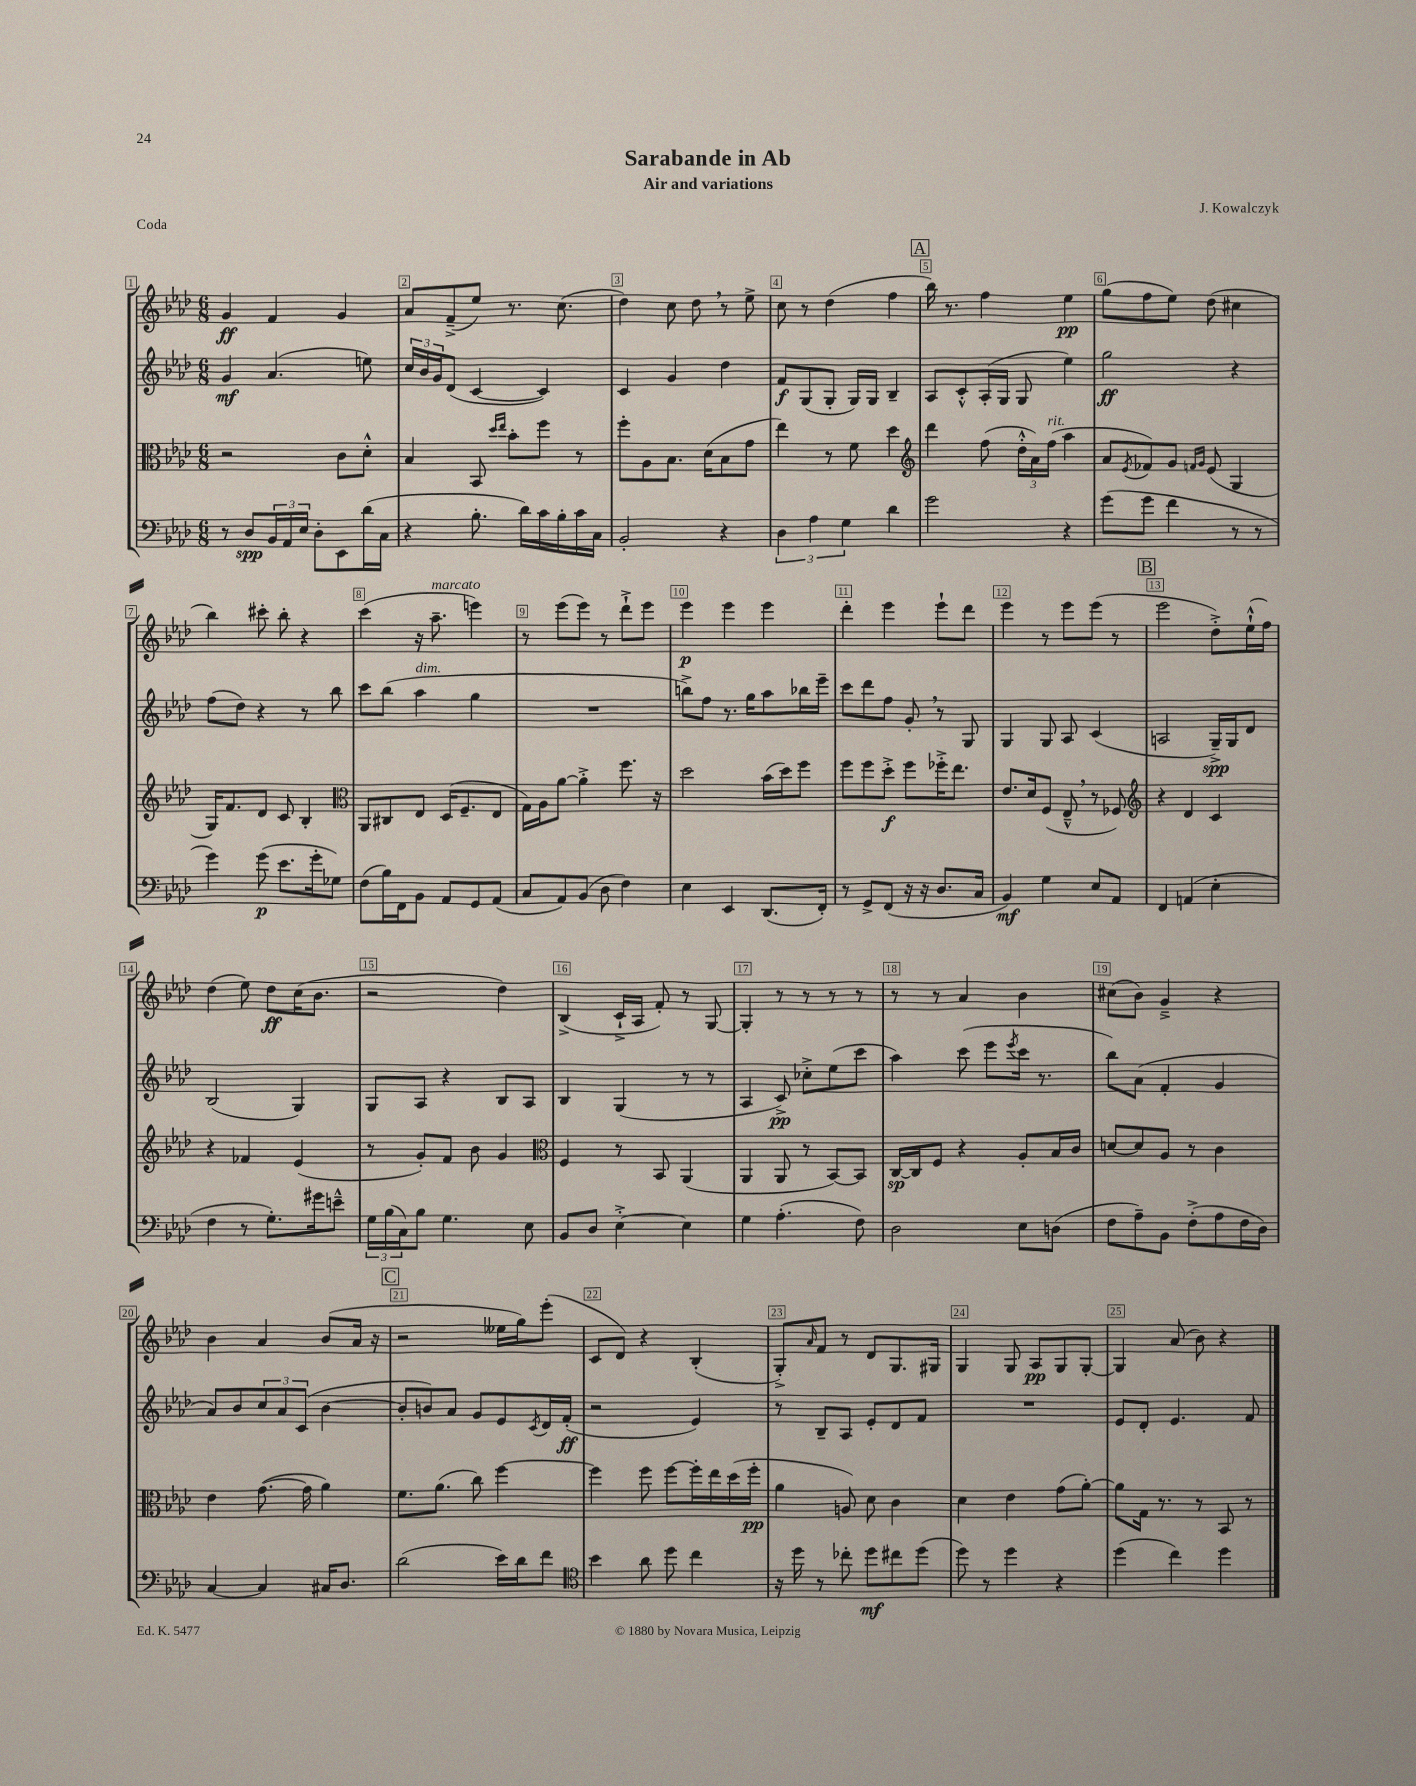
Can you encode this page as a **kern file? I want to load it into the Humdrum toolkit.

**kern	**dynam	**kern	**dynam	**kern	**dynam	**kern	**dynam
*part4	*part4	*part3	*part3	*part2	*part2	*part1	*part1
*staff4	*staff4	*staff3	*staff3	*staff2	*staff2	*staff1	*staff1
*clefF4	*	*clefC3	*	*clefG2	*	*clefG2	*
*k[b-e-a-d-]	*	*k[b-e-a-d-]	*	*k[b-e-a-d-]	*	*k[b-e-a-d-]	*
*M6/8	*	*M6/8	*	*M6/8	*	*M6/8	*
=1	=1	=1	=1	=1	=1	=1	=1
8r	.	2r	.	4g/	mf	4g/	ff
8D-/L	spp	.	.	.	.	.	.
24BB-/L	.	.	.	(4.a-/	.	4f/	.
24AA-/	.	.	.	.	.	.	.
24E-/JJ	.	.	.	.	.	.	.
8D-'\L	.	.	.	.	.	.	.
8EE-\	.	8c\L	.	.	.	4g/	.
(16d-\L	.	8d-'^^\J	.	8een\)	.	.	.
16C\JJ	.	.	.	.	.	.	.
=2	=2	=2	=2	=2	=2	=2	=2
4r	.	4B-/	.	24cc/LL	.	8a-/L	.
.	.	.	.	24b-/	.	.	.
.	.	.	.	24g/J	.	.	.
.	.	.	.	(8d-/J	.	(8f~^/	.
8.B-'\	.	8BB-/	.	[4c/	.	8ee-/J)	.
.	.	16qqdd-/LL	.	.	.	.	.
.	.	16qqee-/JJ	.	.	.	.	.
.	.	8b-'\L	.	.	.	8.r	.
16d-\LL)	.	.	.	.	.	.	.
16c\	.	8ff\J	.	4c/])	.	.	.
16B-'\	.	.	.	.	.	(8.cc\	.
16c\	.	8r	.	.	.	.	.
16C\JJ	.	.	.	.	.	.	.
=3	=3	=3	=3	=3	=3	=3	=3
2BB-'/	.	8ff'\L	.	4c/	.	4dd-\)	.
.	.	8A-\	.	.	.	.	.
.	.	8.B-\J	.	4g/	.	8cc\	.
.	.	.	.	.	.	8dd-,\	.
.	.	(16d-\KL	.	.	.	.	.
4r	.	8B-\	.	4dd-\	.	8r	.
.	.	8g\J	.	.	.	8ee-^\	.
=4	=4	=4	=4	=4	=4	=4	=4
6D-\	.	4ee-\)	.	8f/L	f	8cc\	.
.	.	.	.	(8G/	.	8r	.
6A-\	.	.	.	.	.	.	.
.	.	8r	.	8G'/J	.	(4dd-\	.
6G\	.	.	.	.	.	.	.
.	.	8f\	.	16G/LL)	.	.	.
.	.	.	.	16G/JJ	.	.	.
4d-\	.	4dd-\	.	4B-~/	.	4ff\	.
!!LO:REH:place=s1:t=A
=5	=5	=5	=5	=5	=5	=5	=5
*	*	*clefG2	*	*	*	*	*
2g\	.	4ddd-\	.	8A-/L	.	16bb-\)	.
.	.	.	.	.	.	8.r	.
.	.	.	.	8c'^^/	.	.	.
.	.	(8ff\	.	(16A-'/L	.	4ff\	.
.	.	.	.	16G/JJ	.	.	.
.	.	24dd-'^^\LL	.	8G/	.	.	.
.	.	24a-\)	.	.	.	.	.
!	!	!LO:TX:a:i:t=rit.	!	!	!	!	!
.	.	(24ff\JJ	.	.	.	.	.
4r	.	4aa-\	.	4ee-\)	.	4ee-\	pp
=6	=6	=6	=6	=6	=6	=6	=6
(8g\L	.	8a-/L	.	2gg\	ff	(8gg\L	.
.	.	8qe-/	.	.	.	.	.
8g\J	.	8f-X/)	.	.	.	8ff\	.
4f\	.	8g/J	.	.	.	8ee-\J)	.
.	.	16qqfn/LL	.	.	.	.	.
.	.	16qqg/JJ	.	.	.	.	.
.	.	(8e-/	.	.	.	(8dd-\	.
8r	.	4G/	.	4r	.	4cc#X\	.
8r	.	.	.	.	.	.	.
!!LO:LB:g=z
=7	=7	=7	=7	=7	=7	=7	=7
4g\)	.	16G/KL)	.	(8ff\L	.	4bb-\)	.
.	.	8.f/	.	.	.	.	.
.	.	.	.	8dd-\J)	.	.	.
(8g\	p	8d-/J	.	4r	.	8ccc#X'\	.
8.e-\L	.	8c/	.	.	.	8bb-'\	.
.	.	4B-'/	.	8r	.	4r	.
16g'\k	.	.	.	.	.	.	.
8G-X\J)	.	.	.	8bb-\	.	.	.
=8	=8	=8	=8	=8	=8	=8	=8
*	*	*clefC3	*	*	*	*	*
(8F\L	.	8AA-/L	.	8ccc\L	.	(4ccc\	.
16B-\L)	.	8C#X/	.	(8bb-\J	.	.	.
16FF\J	.	.	.	.	.	.	.
!	!	!	!	!LO:TX:a:i:t=dim.	!	!	!
8BB-\J	.	8E-/J	.	4aa-\	.	16r	.
!	!	!	!	!	!	!LO:TX:a:i:t=marcato	!
.	.	.	.	.	.	8.aa-~\	.
8AA-/L	.	(16D-/KL	.	.	.	.	.
.	.	8.F~/	.	.	.	.	.
8GG/	.	.	.	4gg\	.	4eeen\)	.
(8AA-/J	.	8E-/J	.	.	.	.	.
=9	=9	=9	=9	=9	=9	=9	=9
8C/L	.	16G\LL)	.	2.r	.	8r	.
.	.	16A-\J	.	.	.	.	.
8AA-/)	.	[8a-\J	.	.	.	(8eee-\L	.
(8BB-/J	.	4a-'^\]	.	.	.	8eee-\J)	.
8D-\	.	.	.	.	.	8r	.
4F\)	.	8.ff\	.	.	.	8ddd-`^\L	.
.	.	.	.	.	.	8eee-\J	.
.	.	16r	.	.	.	.	.
=10	=10	=10	=10	=10	=10	=10	=10
4E-\	.	2dd-\	.	8bbn^\L)	.	4eee-\	p
.	.	.	.	8ff\J	.	.	.
4EE-/	.	.	.	8.r	.	4eee-\	.
.	.	.	.	16gg\KL	.	.	.
(8.DD-/L	.	(16b-\LL	.	8aa-\	.	4eee-\	.
.	.	16dd-\J)	.	.	.	.	.
.	.	8ff\J	.	16bb-X\L	.	.	.
16FF'/Jk)	.	.	.	16eee-~\JJ	.	.	.
=11	=11	=11	=11	=11	=11	=11	=11
8r	.	8ff\L	.	8ccc\L	.	4ddd-'\	.
8GG^/L	.	8ff\	.	8ddd-\	.	.	.
(8FF/J	.	8dd-'^\J	f	8ff\J	.	4eee-\	.
16r	.	8ff\L	.	8g',/	.	.	.
16r	.	.	.	.	.	.	.
8.D-/L	.	16ff-X'^\K	.	8r	.	8eee-`\L	.
.	.	8.ee-\J	.	.	.	.	.
.	.	.	.	8G/	.	8ddd-\J	.
16C/Jk	.	.	.	.	.	.	.
=12	=12	=12	=12	=12	=12	=12	=12
4BB-/)	mf	8.e-/L	.	4G/	.	4eee-\	.
.	.	16d-/k	.	.	.	.	.
4G\	.	(8F/J	.	8G/	.	8r	.
.	.	8E-~^^,/	.	8A-/	.	8eee-\L	.
8E-/L	.	8r	.	(4c/	.	(8eee-\J	.
8AA-/J	.	8F-X/)	.	.	.	8r	.
!!LO:REH:place=s1:t=B
=13	=13	=13	=13	=13	=13	=13	=13
*	*	*clefG2	*	*	*	*	*
4FF/	.	4r	.	2An/	.	2eee-\	.
(4AAn/	.	4d-/	.	.	.	.	.
4E-'\	.	4c/	.	16G~^/LL)	spp	8dd-'^\L)	.
.	.	.	.	16G/J	.	.	.
.	.	.	.	8d-/J	.	(16ee-`^^\L	.
.	.	.	.	.	.	16ff\JJ)	.
!!LO:LB:g=z
=14	=14	=14	=14	=14	=14	=14	=14
4F\	.	4r	.	(2B-/	.	(4dd-\	.
8r	.	4f-X/	.	.	.	8ee-\)	.
8.G'\L)	.	.	.	.	.	8dd-\L	ff
.	.	(4e-/	.	4G/)	.	(16cc\K	.
16g#X\k	.	.	.	.	.	8.b-\J	.
8en~^^\J	.	.	.	.	.	.	.
=15	=15	=15	=15	=15	=15	=15	=15
24G\LL	.	8r	.	8G/L	.	2r	.
(24B-\	.	.	.	.	.	.	.
24C\J)	.	.	.	.	.	.	.
8B-\J	.	8g'/L)	.	8A-/J	.	.	.
4.G\	.	8f/J	.	4r	.	.	.
.	.	8b-\	.	.	.	.	.
.	.	4g/	.	8B-/L	.	4dd-\)	.
8E-\	.	.	.	8A-/J	.	.	.
=16	=16	=16	=16	=16	=16	=16	=16
*	*	*clefC3	*	*	*	*	*
8BB-/L	.	4F/	.	4B-/	.	(4B-^/	.
8D-/J	.	.	.	.	.	.	.
[4E-'^\	.	8r	.	(4G/	.	16c`^/LL	.
.	.	.	.	.	.	16A-/JJ	.
.	.	8BB-/	.	.	.	8f'/)	.
4E-\]	.	(4AA-/	.	8r	.	8r	.
.	.	.	.	8r	.	[8G/	.
=17	=17	=17	=17	=17	=17	=17	=17
4G\	.	4AA-/	.	4A-/	.	4G'/]	.
(4.A-'\	.	8AA-/	.	8c^/)	pp	8r	.
.	.	8r	.	8cc-X'^\L	.	8r	.
.	.	[8BB-/L)	.	(8ee-\	.	8r	.
8F\)	.	8BB-/J]	.	8ccc\J	.	8r	.
=18	=18	=18	=18	=18	=18	=18	=18
2D-\	.	[16C/LL	sp	4aa-\)	.	8r	.
.	.	16C/J]	.	.	.	.	.
.	.	8F/J	.	.	.	8r	.
.	.	4r	.	(8ccc\	.	4a-/	.
.	.	.	.	8eee-\L	.	.	.
.	.	.	.	8qeee-/	.	.	.
8E-\L	.	8A-'/L	.	16ccc\Jk	.	4b-\	.
.	.	.	.	8.r	.	.	.
(8Dn\J	.	16B-/L	.	.	.	.	.
.	.	16c/JJ	.	.	.	.	.
=19	=19	=19	=19	=19	=19	=19	=19
8F\L	.	[8dn/L	.	8bb-\L)	.	(8cc#X\L	.
8A-~\)	.	8d/]	.	(8a-\J	.	8b-\J)	.
8BB-\J	.	8A-/J	.	4f'/	.	4g~^/	.
(8F'^\L	.	8r	.	.	.	.	.
8A-\	.	4c\	.	4g/	.	4r	.
16F\L	.	.	.	.	.	.	.
16D-\JJ)	.	.	.	.	.	.	.
!!LO:LB:g=z
=20	=20	=20	=20	=20	=20	=20	=20
[4C/	.	4e-\	.	8a-/L)	.	4b-\	.
.	.	.	.	8b-/	.	.	.
4C/]	.	([8.g\	.	12cc/	.	4a-/	.
.	.	.	.	12a-/	.	.	.
.	.	.	.	(12c/J	.	.	.
.	.	16g\]	.	.	.	.	.
16C#X/KL	.	4a-\)	.	[4b-\	.	(8b-/L	.
8.D-/J	.	.	.	.	.	.	.
.	.	.	.	.	.	16a-/Jk	.
.	.	.	.	.	.	16r	.
!!LO:REH:place=s1:t=C
=21	=21	=21	=21	=21	=21	=21	=21
(2d-\	.	8.f\L	.	8b-'/L]	.	2r	.
.	.	.	.	8bn/)	.	.	.
.	.	(8.a-\J	.	.	.	.	.
.	.	.	.	8a-/J	.	.	.
.	.	8cc\)	.	8g/L	.	.	.
16e-\LL)	.	[4ff\	.	8e-/	.	16ee--X\LL	.
16d-\J	.	.	.	.	.	16gg\J)	.
.	.	.	.	8qc/	.	.	.
8f\J	.	.	.	16d-/L	.	(8eee-'\J	.
.	.	.	.	(16f'/JJ	ff	.	.
=22	=22	=22	=22	=22	=22	=22	=22
*clefC4	*	*	*	*	*	*	*
4b-\	.	4ff\]	.	2r	.	8c/L	.
.	.	.	.	.	.	8d-/J)	.
8a-\	.	8ff\	.	.	.	4r	.
8dd-\	.	[8ff\L	.	.	.	.	.
4cc\	.	16ff'\L]	.	4e-/)	.	(4B-'/	.
.	.	16ee-\	.	.	.	.	.
.	.	(16dd-\	.	.	.	.	.
.	.	16ff'\JJ	pp	.	.	.	.
=23	=23	=23	=23	=23	=23	=23	=23
16r	.	4a-\	.	8r	.	8G'^/L)	.
16dd-\	.	.	.	.	.	.	.
.	.	.	.	.	.	16qqa-/	.
8r	.	.	.	8B-~/L	.	8f/J	.
8cc-X'\	.	8An/)	.	8A-/J	.	8r	.
8dd-\L	mf	8d-\	.	8e-'/L	.	8d-/L	.
8cc#X\	.	4c\	.	8d-/	.	8.G/	.
(8dd-\J	.	.	.	8f/J	.	.	.
.	.	.	.	.	.	16G#X/Jk	.
=24	=24	=24	=24	=24	=24	=24	=24
8dd-\)	.	4d-\	.	2.r	.	4G/	.
8r	.	.	.	.	.	.	.
4dd-\	.	4e-\	.	.	.	8G/	.
.	.	.	.	.	.	8A-/L	pp
4r	.	(8g\L	.	.	.	8G/	.
.	.	[8a-'\J)	.	.	.	[8G'/J	.
=25	=25	=25	=25	=25	=25	=25	=25
(4dd-\	.	8a-\L]	.	8e-/L	.	4G/]	.
.	.	16G\Jk	.	8d-'/J	.	.	.
.	.	8.r	.	.	.	.	.
4cc\)	.	.	.	4.e-/	.	(8a-/	.
.	.	8r	.	.	.	8b-\)	.
4dd-\	.	8BB-/	.	.	.	4r	.
.	.	8r	.	8f/	.	.	.
==	==	==	==	==	==	==	==
*-	*-	*-	*-	*-	*-	*-	*-
